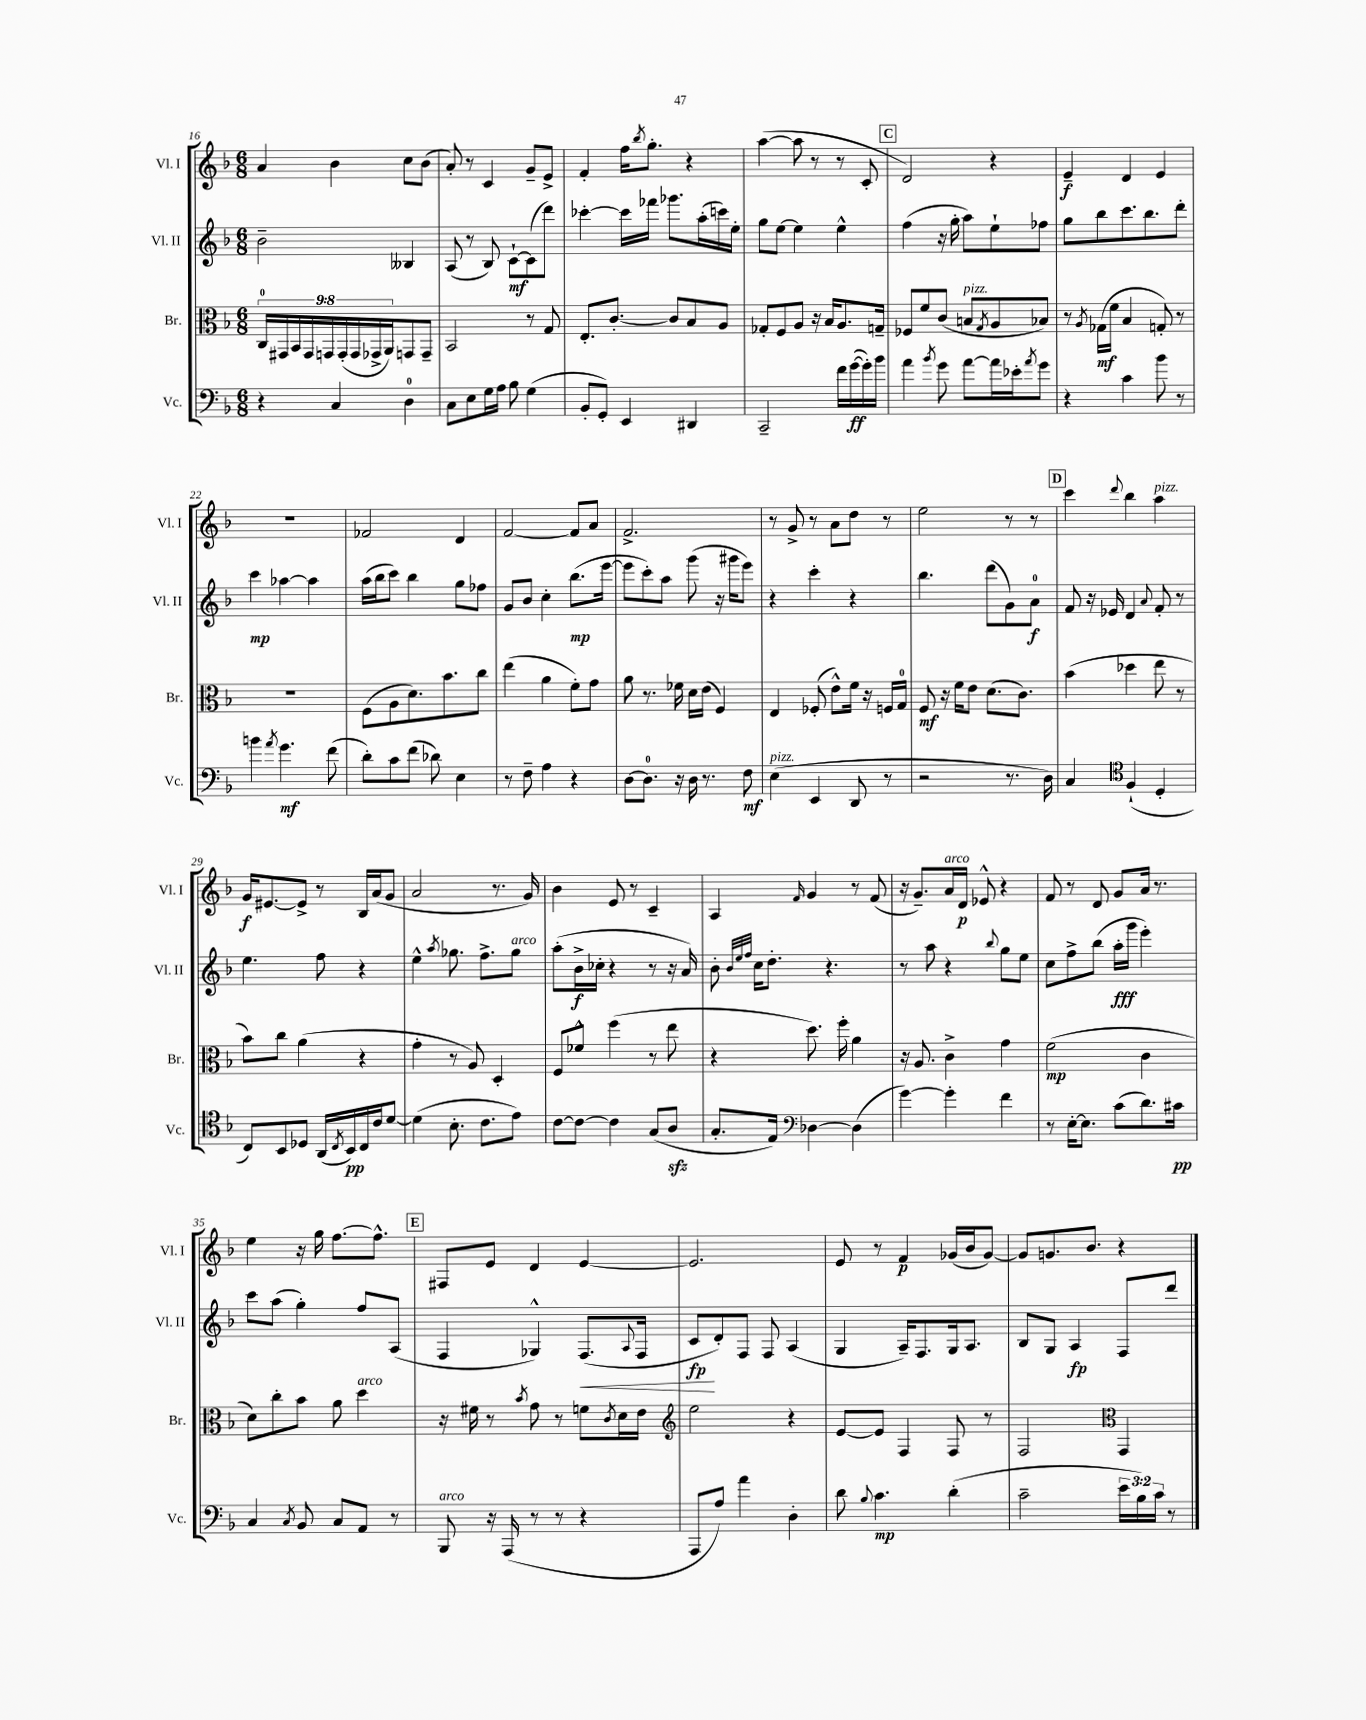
<<
\new StaffGroup <<
\new Staff = "s0" \with { instrumentName = "Vl. I" shortInstrumentName = "Vl. I" } {
    \clef treble \key f \major \numericTimeSignature \time 6/8
    a'4 bes'4 c''8 bes'8( |
    a'8-.) r8 c'4 g'8-- e'8-> |
    f'4-. f''16 \acciaccatura { bes''8 } g''8.-. r4 |
    a''4~( a''8 r8 r8 c'8-. |
    \mark \markup { \box "C" } d'2) r4 |
    e'4--\f d'4 e'4 |
    R2. |
    fes'2 d'4 |
    f'2~ f'8 a'8 |
    f'2.-> |
    r8 g'8-> r8 a'8 d''8 r8 |
    e''2 r8 r8 |
    \mark \markup { \box "D" } c'''4 \appoggiatura { d'''8 } bes''4 a''4^\markup { \italic "pizz." } |
    g'16\f eis'8.~ eis'8-> r8 bes16 a'16( g'8 |
    a'2 r8. g'16) |
    bes'4 e'8 r8 c'4-- |
    a4 \grace { f'16 } g'4 r8 f'8( |
    r16 g'8.--) a'16^\markup { \italic "arco" } d'16\p ees'8-^ r4 |
    f'8 r8 d'8 g'8 a'16 r8. |
    e''4 r16 g''16 f''8.~ f''8.-^ |
    \mark \markup { \box "E" } fis8 e'8 d'4 e'4~ |
    e'2. |
    e'8 r8 f'4\p ges'16( bes'16 ges'8~) |
    ges'8 g'8. bes'8. r4 \bar "|." |
}
\new Staff = "s1" \with { instrumentName = "Vl. II" shortInstrumentName = "Vl. II" } {
    \clef treble \key f \major \numericTimeSignature \time 6/8
    bes'2-- beses4 |
    a8( r8 bes8) c'8~-!\mf c'8( d'''8) |
    ces'''4~-. ces'''16 fes'''16 ges'''8. a''16-.( c'''16) e''16-. |
    g''8 e''8~ e''4 e''4-^ |
    \mark \markup { \box "C" } f''4( r16 g''16-. a''8) e''8-! fes''8 |
    g''8 bes''8 c'''8. bes''8. d'''8-. |
    c'''4\mp aes''4~ aes''4 |
    a''16( bes''16 c'''8) bes''4 g''8 fes''8 |
    g'8 bes'8 c''4-. bes''8.\mp( e'''16~ |
    e'''8 c'''8-.) a''8 g'''8( r16 gis'''16 e'''8) |
    r4 c'''4-. r4 |
    bes''4. d'''8( g'8) a'8-0\f |
    \mark \markup { \box "D" } f'8 r16 ees'16 d'4 \appoggiatura { a'8 } f'8-. r8 |
    e''4. f''8 r4 |
    e''4-^ \acciaccatura { a''8 } ges''8. f''8.-> ges''8^\markup { \italic "arco" } |
    a''8-.( bes'16->\f ces''16-. r4 r8 r16 a'16) |
    bes'8-. \grace { bes'32 e''32 f''32 } c''16 d''8.-. r4. |
    r8 a''8 r4 \appoggiatura { bes''8 } g''8 e''8 |
    c''8 f''8-> bes''8( a''16-.\fff g'''16 e'''4-.) |
    c'''8 a''8( g''4-.) f''8 a8( |
    \mark \markup { \box "E" } f4 ges4-^) f8.\<( \appoggiatura { a8 } f16 |
    c'8\fp\! d'8-.) f8 f8 a4( |
    g4 a16--) f8. g16 a8. |
    bes8 g8 a4\fp f8 d'''8 \bar "|." |
}
\new Staff = "s2" \with { instrumentName = "Br." shortInstrumentName = "Br." } {
    \clef alto \key f \major \numericTimeSignature \time 6/8 \override Staff.TupletNumber.text = #tuplet-number::calc-fraction-text
    \tuplet 9/8 { c16-0 gis,16 bes,16 gis,16 g,16 g,16-.( g,16 ges,16-> a,16) } g,8 g,8-- |
    bes,2 r8 g8 |
    e8.-. c'8.~-. c'8 bes8 a8 |
    ges8-. f8 a8 r16 bes16 a8. g16-- |
    \mark \markup { \box "C" } fes8 f'8 c'8( b8^\markup { \italic "pizz." } \acciaccatura { g8 } a8 bes8) |
    r8 \acciaccatura { a8 } ges16\mf( f'16 bes4 g8-.) r8 |
    R2. |
    f8( a8 d'8.) bes'8. c''8 |
    e''4( a'4 f'8-.) g'8 |
    a'8 r8. fes'16 d'16 e'16( f4) |
    e4 fes8-.( e'8-^) f'16 r16 f16 g16-0 |
    f8\mf r16 f'16 e'8 d'8.( c'8.) |
    \mark \markup { \box "D" } bes'4( des''4 e''8 r8 |
    bes'8) c''8 a'4( r4 |
    g'4-. r8 a8) d4-. |
    f8 fes'8-^ f''4( r8 e''8 |
    r4 d''8.) f''16-. a'4 |
    r16 a8. c'4-> g'4 |
    f'2\mp( c'4 |
    d'8) c''8-. bes'8 a'8 d''4^\markup { \italic "arco" } |
    \mark \markup { \box "E" } r16 fis'16 r8 \acciaccatura { bes'8 } g'8 r8 f'8 \acciaccatura { c'8 } d'16 e'16 |
    \clef treble e''2 r4 |
    e'8~ e'8 f4 f8 r8 |
    f2 \clef alto g,4 \bar "|." |
}
\new Staff = "s3" \with { instrumentName = "Vc." shortInstrumentName = "Vc." } {
    \clef bass \key f \major \numericTimeSignature \time 6/8 \override Staff.TupletNumber.text = #tuplet-number::calc-fraction-text
    r4 c4 d4-0 |
    c8 e8 g16 a16 bes8 g4( |
    bes,8-. g,8-.) e,4 dis,4 |
    c,2-- f'16 g'16~\ff( g'16-.) bes'16 |
    \mark \markup { \box "C" } a'4 \acciaccatura { bes'8 } g'8 a'8~ a'16 ees'16-. \acciaccatura { a'8 } g'8 |
    r4 c'4 bes'8 r8 |
    b'4 \acciaccatura { a'8 } g'4.\mf f'8( |
    d'8-.) c'8 f'8( des'8) e4 |
    r8 f8-- a4 r4 |
    d8~ d8.-0 r16 d16 r8. f8\mf |
    e4^\markup { \italic "pizz." }( e,4 d,8 r8 |
    r2 r8. d16) |
    \mark \markup { \box "D" } c4 \clef tenor f4-!( d4-. |
    c8) bes,8 des8 a,16( \acciaccatura { c8 } bes,16\pp) c16 c'16 d'8~ |
    d'4( bes8.-. c'8. e'8) |
    c'8~ c'8~ c'4 g8( a8\sfz |
    g8.-. e16) \clef bass des4~ des4( |
    g'4~) g'4-. f'4 |
    r8 e16~-. e8. c'8( d'8.) cis'16\pp |
    c4 \acciaccatura { c8 } bes,8 c8 a,8 r8 |
    \mark \markup { \box "E" } bes,,8^\markup { \italic "arco" } r16 a,,16( r8 r8 r4 |
    a,,8 a8) a'4 d4-. |
    d'8 \appoggiatura { bes8 } c'4.\mp d'4-.( |
    c'2-- \tuplet 3/2 { e'16 bes16) c'16 } r8 \bar "|." |
}
>>
>>
\layout { \context { \Score currentBarNumber = #16 } }
